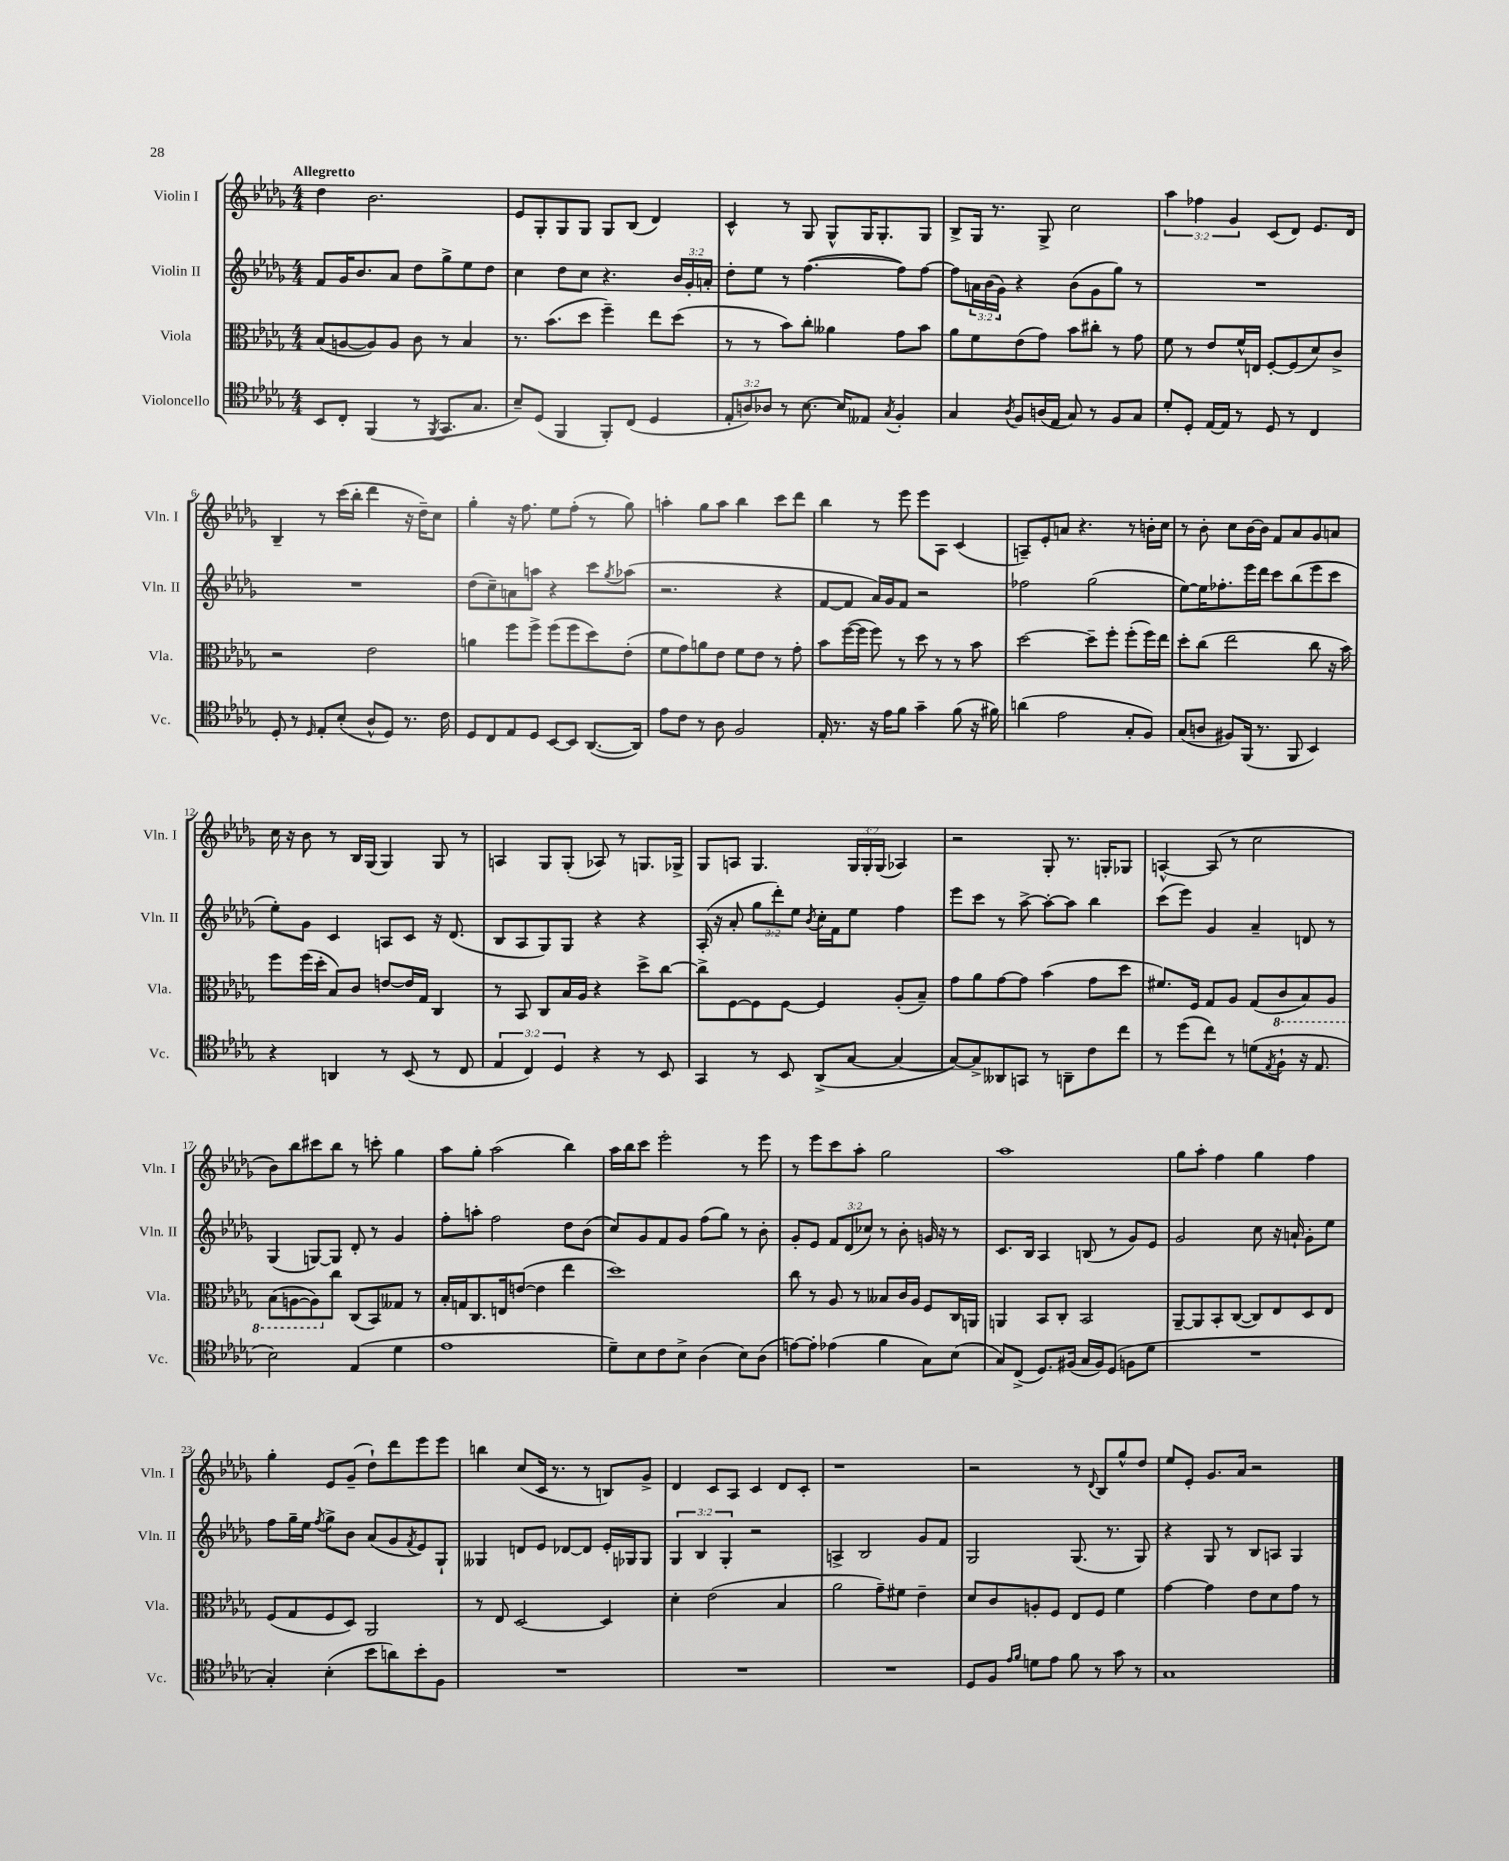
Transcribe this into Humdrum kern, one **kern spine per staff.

**kern	**kern	**kern	**kern
*staff4	*staff3	*staff2	*staff1
*clefC4	*clefC3	*clefG2	*clefG2
*k[b-e-a-d-g-]	*k[b-e-a-d-g-]	*k[b-e-a-d-g-]	*k[b-e-a-d-g-]
*M4/4	*M4/4	*M4/4	*M4/4
8BB-	(8B-	8f	4dd-
8C'	[8A	16g-	.
.	.	8.b-	.
(4FF	8A])	.	2.b-
.	8A	8a-	.
8r	8c	8dd-	.
8qFF	.	.	.
8.GG-	8r	8gg-^	.
.	4B-	8ee-	.
8.G-	.	.	.
.	.	8dd-	.
=	=	=	=
8B-~)	8.r	4cc	8e-
(8D-	.	.	8G-'
.	(8.b-	.	.
4FF	.	8dd-	8G-
.	8dd-	8cc	8G-
8FF')	4ff~)	4.r	8G-
(8C	.	.	(8B-
4D-	8ee-	.	4d-)
.	(8dd-	24b-	.
.	.	24g-'	.
.	.	24a'	.
=	=	=	=
12E-'	8r	8dd-'	4c^^
12A)	.	.	.
.	8r	8ee-	.
12A-	.	.	.
8r	8b-)	8r	8r
[8.B-	8cc'	([4.ff	8G-
.	4a--	.	8G-^^
16B-]	.	.	.
8E--	.	.	16G-
.	.	.	8.G-'
8qG-	.	.	.
4F'	8g-	8ff])	.
.	8b-	[8ff	8G-
=	=	=	=
4G-	8a-	8ff]	8B-^
.	8f	24a	16G-
.	.	(24b-	.
.	.	.	8.r
.	.	24g-)	.
8qA-	.	.	.
8F	(8e-	4r	.
(16A	8g-)	.	8G-^
16E-	.	.	.
8G-)	8b-	(8b-	2cc
8r	8cc#'	8g-	.
8F	8r	8gg-)	.
8G-	8g-	8r	.
=	=	=	=
8d-'	8f	1r	6aa-
8D-'	8r	.	.
.	.	.	6ff-
[16E-	8e-	.	.
16E-]	.	.	.
.	.	.	6g-
8r	16f^^	.	.
.	16E	.	.
8D-	[8F'	.	(8c
8r	(8F]	.	8d-)
4C	8d-)	.	8.e-
.	8c^	.	.
.	.	.	16d-
=	=	=	=
8D-'	2r	1r	4B-~
8r	.	.	.
16qqD-	.	.	.
8E-'	.	.	8r
(8B-'	.	.	(16ccc
.	.	.	16bb-'
8A-^^	2e-	.	4ddd-
8D-)	.	.	.
8.r	.	.	16r
.	.	.	16dd-~)
.	.	.	8cc
16c	.	.	.
=	=	=	=
8D-	4a	(8dd-	4gg-'
8C	.	8cc~)	.
8E-	8ff	8a	16r
.	.	.	8.ff
8D-	8ff^	8aa	.
[8BB-	(8ff	4r	8ee-
8BB-]	8ff	.	(8ff'
([8.AA-	8dd-)	8ccc	8r
.	.	8qgg-	.
.	(8e-'	(8aa-	8gg-)
16AA-])	.	.	.
=	=	=	=
8e-	8f	2.r	4aa'
8c	8g-)	.	.
8r	8a	.	8gg-
8A-	8e-	.	8aa
2F	8f	.	4bb-
.	8e-	.	.
.	8r	4r	8ccc
.	8g-'	.	8ddd-
=	=	=	=
16E-'	8b-	[8f	4bb-
8.r	.	.	.
.	([16ff	8f]	.
.	16ff]	.	.
16r	8ff)	16a-)	8r
16e-	.	16g-	.
8f	8r	8f	8eee-
4g-~	8dd-	2r	8eee-
.	8r	.	8A-
(8f	8r	.	(4c
16r	8b-	.	.
16f#)	.	.	.
=	=	=	=
(4a	[2dd-	2ff-	8A~)
.	.	.	8e-'
2e-	.	.	8a
.	.	.	4.r
.	8dd-~]	(2gg-	.
.	8ff'	.	.
8G-'	(8ff'	.	8r
8F)	16ff)	.	16b'
.	16ee-	.	16cc
=	=	=	=
(8G-	8dd-'	[8ee-)	8r
8A	(8cc	16ee-]	8b-'
.	.	8.ff-'	.
8F#)	2ee-	.	8cc
(16FF	.	16eee-	[16b-
8.r	.	16ddd-	16b-]
.	.	8ccc	8f
8FF	.	(8bb-	8a-
4BB-)	8cc	8eee-	8g-
.	16r	8ccc	8a
.	16b-)	.	.
=	=	=	=
4r	8ff	8ee-')	16cc
.	.	.	16r
.	(16ff	8g-	8b-
.	16dd-'	.	.
4AA	8B-)	4c	8r
.	8c	.	16B-
.	.	.	(16G-
8r	[8e	8A	4G-)
(8BB-	16e]	8c	.
.	16G-	.	.
8r	4C	16r	8G-
.	.	(8.d-	.
8C	.	.	8r
=	=	=	=
6E-	8r	8B-	4A
.	8BB-	8A-	.
6C)	.	.	.
.	8C	8G-)	8G-
6D-	.	.	.
.	16B-	8G-	(8G-'
.	16A-	.	.
4r	4r	4r	8A-)
.	.	.	8r
8r	8dd-^	4r	8.G
8BB-	[8cc	.	.
.	.	.	16G-^
=	=	=	=
4GG-	8cc^]	(16A-'	8G-
.	.	16r	.
.	[8F	8a-'	8A
8r	8F]	12gg-	4.G-
.	.	12ddd-')	.
8BB-	[8F	.	.
.	.	12ee-	.
.	.	8qb-	.
(8AA-^	4F]	16cc'	.
.	.	16f	.
[8G-	.	8ee-	24G-
.	.	.	24G-'
.	.	.	(24G-
4G-_	(8A-'	4ff	4A-)
.	8B-~)	.	.
=	=	=	=
8G-_)	8g-	8eee-	2r
8G-^]	8a-	8ccc	.
8AA--	[8g-	8r	.
8GG	8g-]	[8aa-^	.
8r	(4b-	8aa-'_	8G-'
8AA~	.	8aa-]	8.r
8c	8g-	4bb-	.
.	.	.	16G'
8cc	8dd-	.	8G-
=	=	=	=
8r	8.f#)	(8ccc	[4A^^
(8dd-	.	8eee-)	.
.	16F	.	.
8cc)	8G-	4g-	(8A]
8r	8A-	.	8r
(8d	(8G-	4a-~	2cc
8qE-	.	.	.
8F`	8C	.	.
16r	8BB-)	8d	.
8.E-	.	.	.
.	8AA-	8r	.
=	=	=	=
2B-)	(8BB-	(4G-	8b-)
.	[8AA	.	8bb-
.	8AA])	[8G)	8ccc#
.	8cc	8G]	8bb-
(4E-	(8C	8d-'	8r
.	8BB-)	8r	8ccc'
4d-	8G--	4g-	4gg-
.	8r	.	.
=	=	=	=
1e-	16B-'	8ff'	8aa-
.	16G	.	.
.	8.C	8aa'	8gg-'
.	.	2ff	(2aa-
.	16E	.	.
.	([8e	.	.
.	4e]	.	.
.	4ee-	8dd-	4bb-)
.	.	(8b-	.
=	=	=	=
8d-~)	1dd-)	8cc)	16aa-
.	.	.	16bb-
8B-	.	8g-	8ccc
8c	.	8f	2eee-'
8B-^	.	8g-	.
(4A-	.	(8ff	.
.	.	8gg-)	.
8B-)	.	8r	8r
(8A-	.	8b-'	8eee-
=	=	=	=
[8e)	8cc	8g-'	8r
8e']	8r	8e-	8eee-
(4e-	8A-	12f	8ccc
.	.	(12d-	.
.	8r	.	8aa-'
.	.	12cc-)	.
4f	8B--	8r	2gg-
.	16c	8b-'	.
.	16A-	.	.
8G-)	8F	16g	.
.	.	16r	.
(8B-	16C	8r	.
.	16AA	.	.
=	=	=	=
8G-)	4AA	8.c	1aa-
(8C^	.	.	.
.	.	16B-	.
8.D-)	8BB-	4A-	.
.	8C'	.	.
(16F#	.	.	.
16G-	2BB-	(8B	.
16F#)	.	.	.
(8D-	.	8r	.
8F	.	8g-)	.
8d-	.	8e-	.
=	=	=	=
1r	[8AA-~	2g-	8gg-
.	8AA-]	.	8aa-'
.	8BB-'	.	4ff
.	([8C	.	.
.	8C])	8cc	4gg-
.	8E-	16r	.
.	.	16a`	.
.	8D-	8g-'	4ff
.	8E-	8ee-	.
=	=	=	=
4G-')	(8F	8ff	4gg-'
.	8G-	16gg-~	.
.	.	16ee-	.
.	.	8qff	.
(4B-'	8F	8gg-^	8e-
.	8D-)	8b-	(8g-~
8b-	2AA-	(8a-	8dd-`)
8a)	.	8g-	8ddd-
.	.	8qf	.
8b-'	.	8e-)	8eee-
8F	.	8G-`	8eee-
=	=	=	=
1r	8r	4G--	4bb
.	8E-	.	.
.	[2D-	8d	(8cc
.	.	8e-	16c
.	.	.	8.r
.	.	[8d-	.
.	.	8d-]	8r
.	4D-]	16e-'	8B)
.	.	16G-	.
.	.	8G-	8g-^
=	=	=	=
1r	4d-'	6G-	4d-
.	.	6B-	.
.	(2e-	.	8c
.	.	6G-'	.
.	.	.	8A-
.	.	2r	4c
.	4B-	.	8d-
.	.	.	8c'
=	=	=	=
1r	2a-	4A^	1r
.	.	2B-	.
.	8g-~)	.	.
.	8f#	.	.
.	4e-~	8g-	.
.	.	8f	.
=	=	=	=
8D-	8d-	2G-	2r
8F	8c	.	.
16qqe-	.	.	.
16qqf	.	.	.
8d	8A'	.	.
8e-	8F	.	.
8f	8E-	(8.G-	8r
.	.	.	8qqd-
8r	8F	.	8B-
.	.	8.r	.
8g-	4f	.	8gg-^^
8r	.	8G-)	8dd-
=	=	=	=
1G-	[4g-	4r	8ee-
.	.	.	8e-'
.	4g-]	8G-	8.g-
.	.	8r	.
.	.	.	16a-
.	8e-	8B-	2r
.	8d-	8A	.
.	8g-	4G-	.
.	8r	.	.
==	==	==	==
*-	*-	*-	*-
